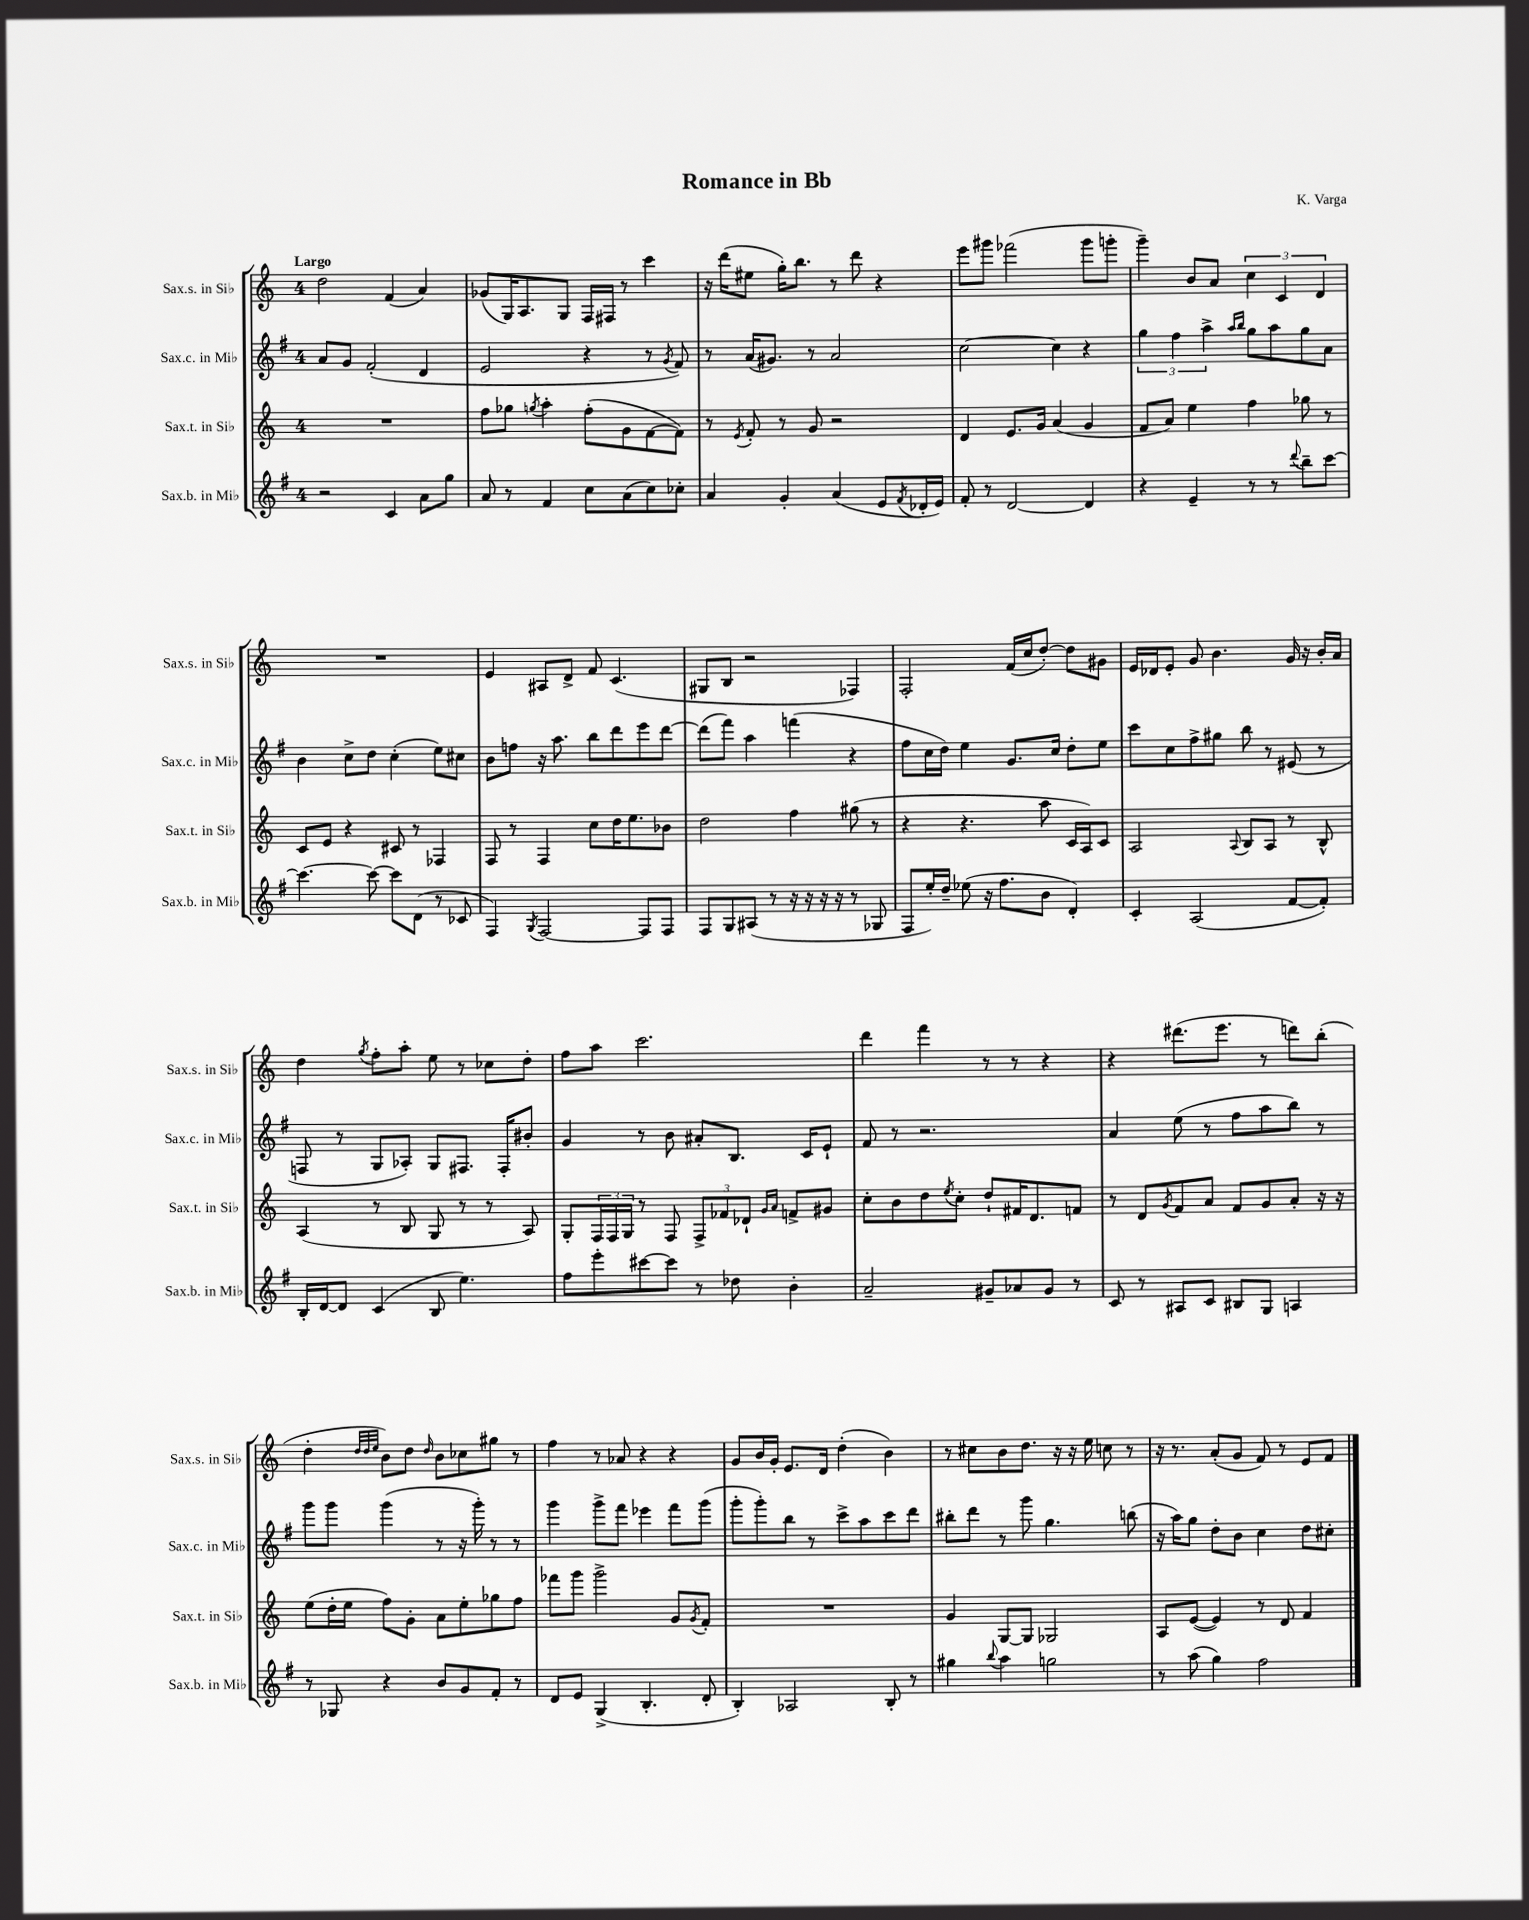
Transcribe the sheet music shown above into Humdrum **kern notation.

**kern	**kern	**kern	**kern
*part4	*part3	*part2	*part1
*staff4	*staff3	*staff2	*staff1
*I"Sax.b. in Mi♭	*I"Sax.t. in Si♭	*I"Sax.c. in Mi♭	*I"Sax.s. in Si♭
*I'Sax.b. in Mi♭	*I'Sax.t. in Si♭	*I'Sax.c. in Mi♭	*I'Sax.s. in Si♭
*clefG2	*clefG2	*clefG2	*clefG2
*k[f#]	*k[]	*k[f#]	*k[]
*M4/4	*M4/4	*M4/4	*M4/4
=1	=1	=1	=1
!	!	!	!LO:TX:a:B:t=Largo
2r	1r	8a/L	2dd\
.	.	8g/J	.
.	.	(2f#'/	.
4c/	.	.	(4f/
8a\L	.	4d/	4a/)
8gg\J	.	.	.
=2	=2	=2	=2
8a/	8ff\L	2e/	(8g-X/L
8r	8gg-X\J	.	16G/K)
.	.	.	8.A/
.	8qggn/	.	.
4f#/	4aa'\	.	.
.	.	.	8G/J
8cc\L	(8ff'\L	4r	16F/LL
.	.	.	16F#X/JJ
(8a\	8g\	.	8r
8cc\)	[8f\	8r	4ccc\
.	.	8qg/	.
8cc-X'\J	8f\J])	8f#/)	.
=3	=3	=3	=3
4a/	8r	8r	16r
.	.	.	(16ddd\KL
.	8qe/	.	.
.	8f'/	(16a/KL	8ee#X\J
.	.	8.g#X/J)	.
4g'/	8r	.	16gg'\KL)
.	.	.	8.bb\J
.	8g/	8r	.
(4a/	2r	2a/	8r
.	.	.	8ddd\
8e/L	.	.	4r
8qf#/	.	.	.
16d-X'/L	.	.	.
16e/JJ)	.	.	.
=4	=4	=4	=4
8f#'/	4d/	[2cc\	8eee\L
8r	.	.	8ggg#X\J
[2d/	8.e/L	.	(2fff-X\
.	16g/Jk	.	.
.	(4a/	4cc\]	.
4d/]	4g/	4r	8ggg#\L
.	.	.	8gggn'\J
=5	=5	=5	=5
4r	8f/L	6gg\	4ggg~\)
.	8a/J)	.	.
.	.	6ff#\	.
4e~/	4ee\	.	8b/L
.	.	6aa^\	.
.	.	.	8a/J
.	.	16qqaa/LL	.
.	.	16qqbb/JJ	.
8r	4ff\	8gg\L	6cc\
8r	.	8aa\	.
.	.	.	6c/
8qqddd/	.	.	.
8bb~\L	8gg-X\	8gg\	.
.	.	.	6d/
[8ccc\J	8r	8a\J	.
!!LO:LB:g=z
=6	=6	=6	=6
4.ccc\_	8c/L	4b\	1r
.	8e/J	.	.
.	4r	8cc^\L	.
8ccc\_	.	8dd\J	.
8ccc\L]	8c#X/	(4cc'\	.
(8d\J	8r	.	.
8r	4F-X/	8ee\L)	.
8c-X/	.	8cc#X\J	.
=7	=7	=7	=7
4F#/)	8F/	8b\L	4e/
.	8r	8ffn\J	.
8qG/	.	.	.
[2F#/	4F/	16r	8A#X/L
.	.	8.aa\	.
.	.	.	8d^/J
.	8cc\L	8bb\L	8f/
.	16dd\K	8ddd\	(4.c/
.	8.ee\	.	.
8F#/L]	.	8eee\	.
8F#/J	8b-X\J	[8ddd\J	.
=8	=8	=8	=8
8F#/L	2dd\	(8ddd\L]	8G#X/L
8G/	.	8fff#\J)	8B/J
(8A#X/J	.	4aa\	2r
8r	.	.	.
16r	4ff\	(4fffn\	.
16r	.	.	.
16r	.	.	.
16r	.	.	.
8r	(8gg#X\	4r	4F-X/)
8G-X/	8r	.	.
=9	=9	=9	=9
8F#/L	4r	8ff#\L	2F'/
16ee'/L)	.	16cc\L	.
16dd~/JJ	.	16dd\JJ)	.
(8ee-X\	4.r	4ee\	.
16r	.	.	.
8.ff#\L	.	.	.
.	.	8.g/L	(16f/LL
.	.	.	16cc/J
8b\J	8aa\	.	[8dd'/J)
.	.	16cc/Jk	.
4d'/)	16c/LL	8dd'\L	8dd\L]
.	16A/J)	.	.
.	8c/J	8ee\J	8g#X\J
=10	=10	=10	=10
4c'/	2A/	8ccc\L	16e/LL
.	.	.	16d-X/J
.	.	8cc\	8e'/J
(2A/	.	8ff#^\	8g/
.	.	8gg#X\J	4.b\
.	8qqA/	.	.
.	8B/L	8bb\	.
.	8A/J	8r	.
[8f#/L	8r	(8e#X/	16g/
.	.	.	16r
8f#'/J])	8B^^/	8r	16b'/LL
.	.	.	16a/JJ
!!LO:LB:g=z
=11	=11	=11	=11
16B'/LL	(4A/	8Fn/	4dd\
[16d/J	.	.	.
8d/J]	.	8r	.
.	.	.	8qgg/
(4c/	8r	8G/L	8ff'\L
.	8B/	8A-X'/J)	8aa'\J
8B/	8G/	8G/L	8ee\
4.ee\)	8r	8.F#X/J	8r
.	8r	.	8cc-X\L
.	.	16F#'/KL	.
.	8A/)	8b#X'/J	8dd'\J
=12	=12	=12	=12
8ff#\L	8G'/L	4g/	8ff\L
8eee'\	24F/L	.	8aa\J
.	24F/	.	.
.	24G/JJ	.	.
[8ccc#X\	8r	8r	2.ccc\
8ccc#\J]	8F/	8b\	.
8r	12F^/L	8a#X'/L	.
.	12f-X/	.	.
8dd-X\	.	8.B/J	.
.	12d-X`/J	.	.
.	16qqg/LL	.	.
.	16qqa/JJ	.	.
4b'\	8fn^/L	.	.
.	.	16c/KL	.
.	8g#X/J	8e`/J	.
=13	=13	=13	=13
2a~/	8cc'\L	8f#/	4ddd\
.	8b\	8r	.
.	8dd\	2.r	4fff\
.	8qee/	.	.
.	8cc'\J	.	.
8g#X~/L	8dd`/L	.	8r
8a-X/	16f#X/K	.	8r
.	8.d/	.	.
8g#/J	.	.	4r
8r	8fn/J	.	.
=14	=14	=14	=14
8c/	8r	4a/	4r
8r	8d/L	.	.
.	8qg/	.	.
8A#X/L	8f/	(8ee\	(8.ddd#X\L
8c/J	8a/J	8r	.
.	.	.	8.eee\J
8B#X/L	8f/L	8ff#\L	.
8G/J	8g/	8aa\	8r
4An/	8a'/J	8bb\J)	8dddn\L)
.	16r	8r	(8bb'\J
.	16r	.	.
!!LO:LB:g=z
=15	=15	=15	=15
8r	(8ee\L	8ggg\L	4dd'\
8G-X/	16dd'\L	8ggg\J	.
.	16ee\JJ	.	.
.	.	.	32qqdd/LLL
.	.	.	32qqdd/
.	.	.	32qqee/JJJ
4r	8ff\L)	(4ggg\	8b\L)
.	8g'\J	.	8dd\J
.	.	.	16qqdd/
8b/L	8a\L	8r	8b\L
8g/	8ee'\	16r	8cc-X\
.	.	16ggg'\)	.
8f#'/J	8gg-X\	8r	8gg#X\J
8r	8ff\J	8r	8r
=16	=16	=16	=16
8d/L	8fff-X\L	4ggg\	4ff\
8e/J	8ggg\J	.	.
(4G^/	2ggg^\	8ggg^\L	8r
.	.	8fff#\J	8a-X/
4.B'/	.	4eee-X\	4r
.	8g/L	8fff#\L	4r
.	8qg/	.	.
8d'/	8f'/J	(8ggg\J	.
=17	=17	=17	=17
4B'/)	1r	8ggg'\L	8g/L
.	.	8ggg'\)	16b/L
.	.	.	16g'/JJ
2A-X/	.	8bb\J	8.e/L
.	.	8r	.
.	.	.	16d/Jk
.	.	8ccc^\L	(4dd'\
.	.	8aa\	.
8B'/	.	8ccc\	4b\)
8r	.	8ddd\J	.
=18	=18	=18	=18
4gg#X\	4g/	8bb#X'\L	8r
.	.	8ddd\J	8cc#X\L
8qqbb/	.	.	.
4aa\	[8G/L	8r	8b\
.	8G/J]	8ggg\	8.dd\J
2ggn\	2G-X/	4.gg\	.
.	.	.	16r
.	.	.	16r
.	.	.	16ee\
.	.	.	8ccn\
.	.	(8bbn\	8r
=19	=19	=19	=19
8r	8A/L	16r	16r
.	.	16aa\KL)	8.r
(8aa\	([8e/J	8gg\J	.
4gg\)	4e/])	8dd'\L	(8a'/L
.	.	8b\J	8g/J
2ff#\	8r	4cc\	8f/)
.	8d/	.	8r
.	4f/	8dd\L	8e/L
.	.	8cc#X'\J	8f/J
==	==	==	==
*-	*-	*-	*-
